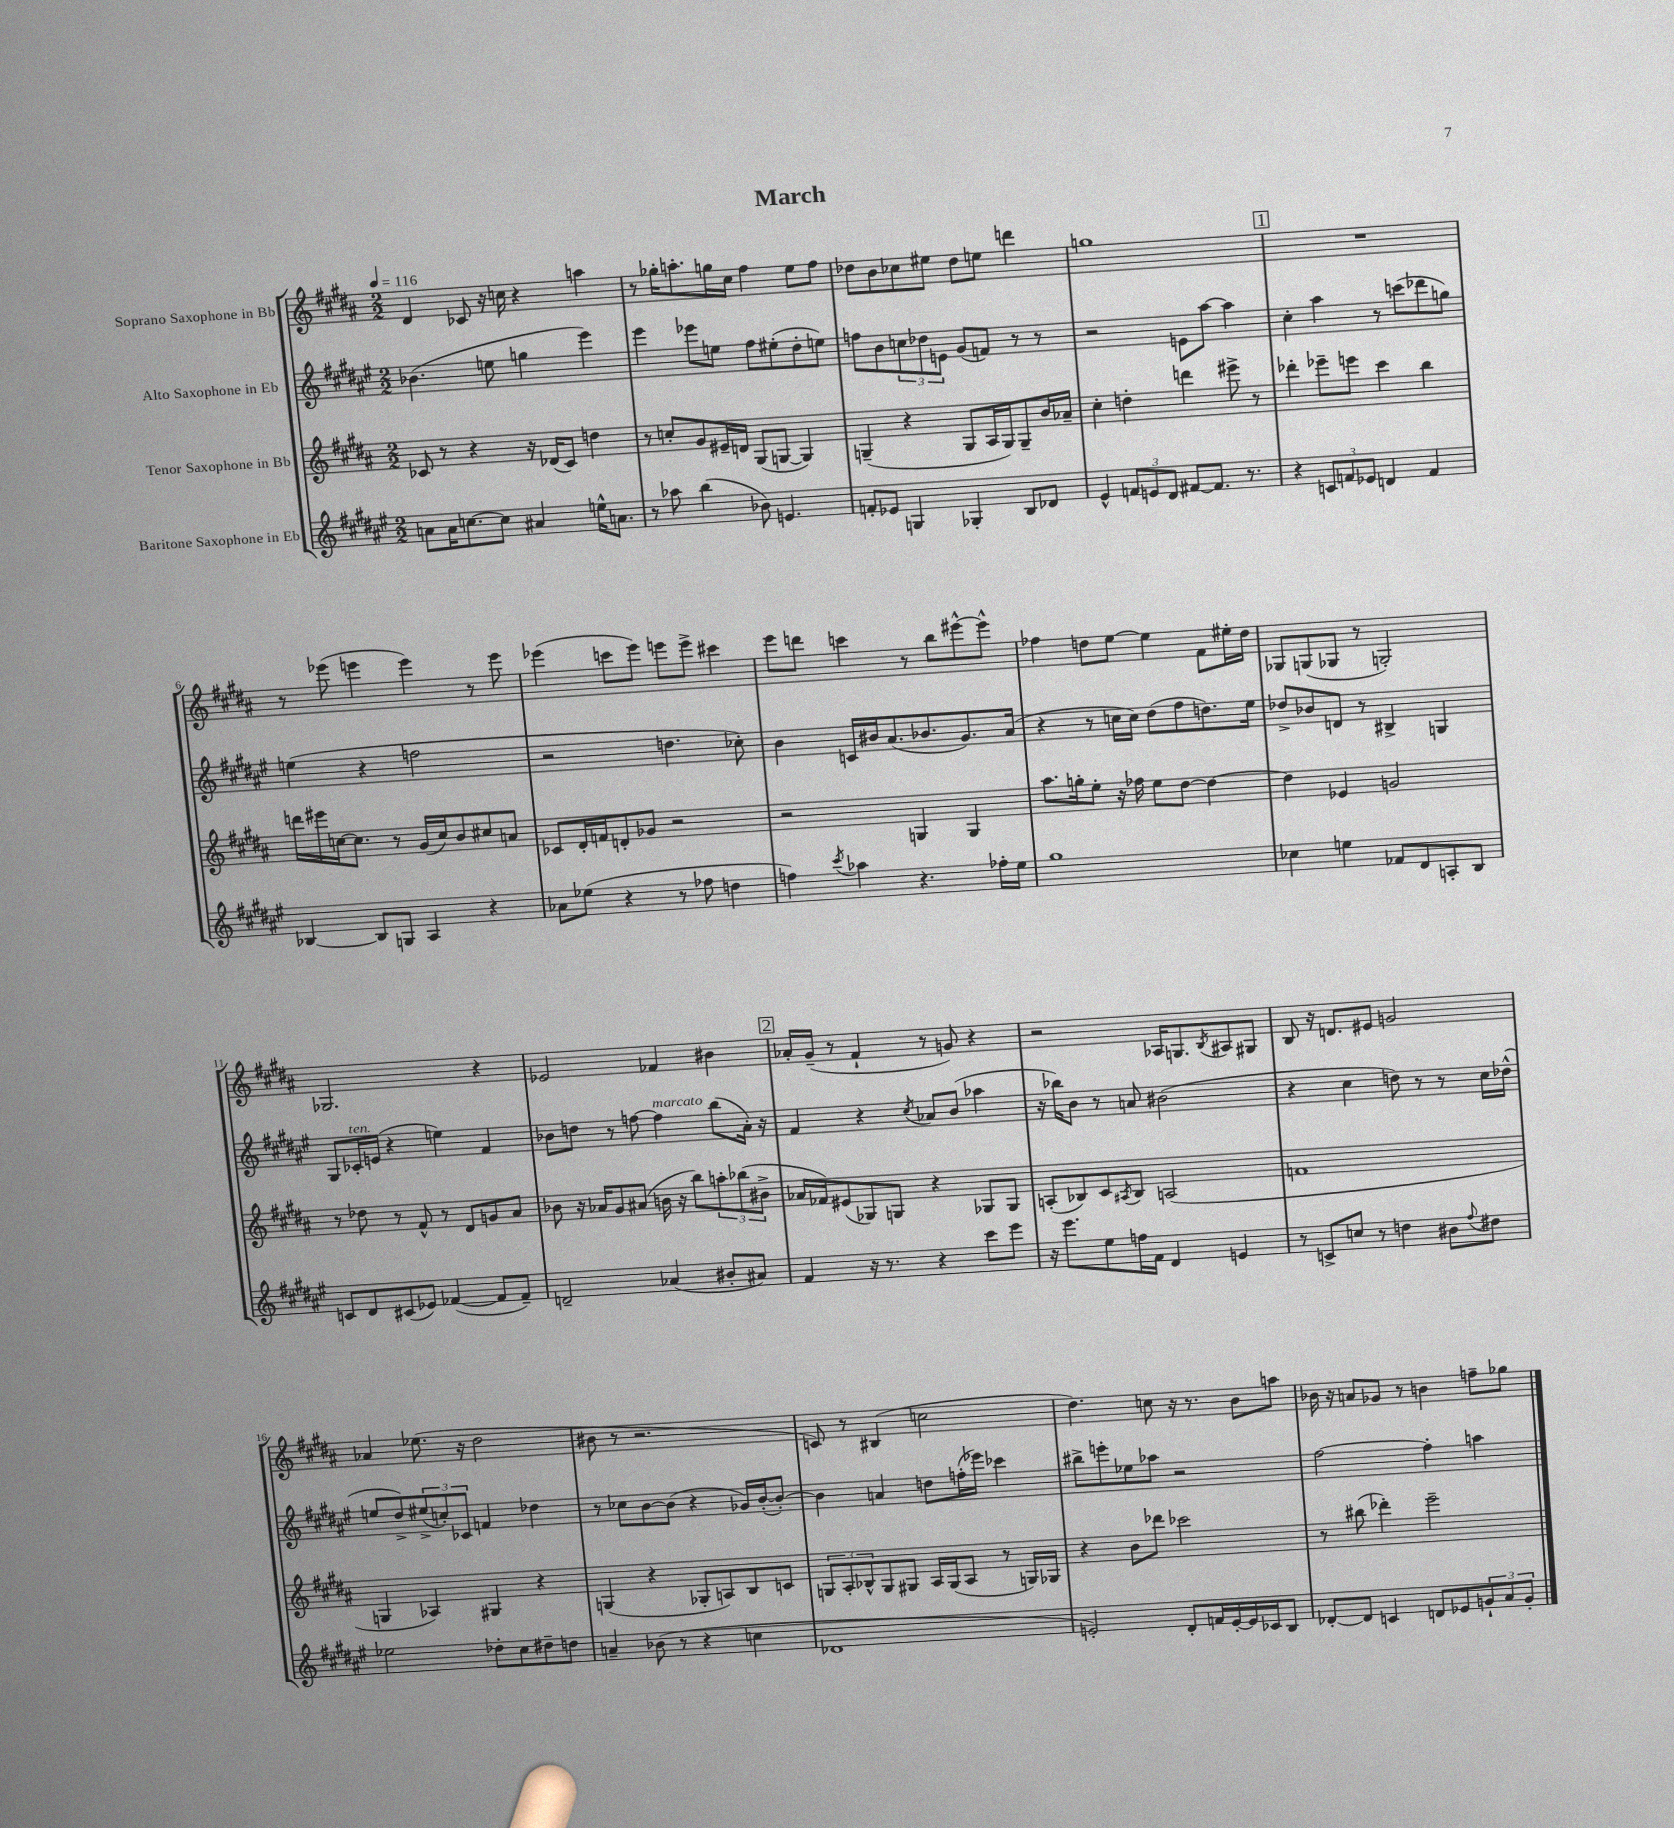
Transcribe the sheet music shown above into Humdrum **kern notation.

**kern	**kern	**kern	**kern
*part4	*part3	*part2	*part1
*staff4	*staff3	*staff2	*staff1
*I"Baritone Saxophone in Eb	*I"Tenor Saxophone in Bb	*I"Alto Saxophone in Eb	*I"Soprano Saxophone in Bb
*clefG2	*clefG2	*clefG2	*clefG2
*k[f#c#g#d#a#e#]	*k[f#c#g#d#a#]	*k[f#c#g#d#a#e#]	*k[f#c#g#d#a#]
*M2/2	*M2/2	*M2/2	*M2/2
*MM116	*MM116	*MM116	*MM116
=1	=1	=1	=1
8an\L	8c-X/	(4.b-X\	4d#/
16a\K	8r	.	.
[8.ccn\	.	.	.
.	4r	.	8c-X/
8cc\J]	.	8een\	16r
.	.	.	16ccn\
4a#X/	16r	4ggn\	4r
.	(16d-X/KL	.	.
.	8c-/J)	.	.
16een^^\KL	4ddn\	4eee#\)	4aan\
8.an\J	.	.	.
=2	=2	=2	=2
8r	8r	4eee#\	8r
8aa-X\	8ccn'/L	.	16gg-X'\KL
.	.	.	8.aan'\
(4bb\	8g#/	8eee-X\L	.
.	16e#X~/L	8een\J	16ggn\L
.	16dn/JJ	.	16cc#\JJ
8b-X\)	(8G#/L	8ff#\L	4ff#\
4.en/	[8Gn/J	(8ee#X'\	.
.	4G/])	8dd#'\	8ee\L
.	.	8een\J)	8ff#\J
=3	=3	=3	=3
8fn'/L	(4Gn~/	8ffn\L	8dd-X\L
8e-X/J	.	8b\	8b\
4Gn/	4r	12ccn\	8cc-X\
.	.	12dd-X\	.
.	.	.	8ee#X\J
.	.	12en\J	.
4G-X'/	8G/L	(8g#/L	8dd-\L
.	16A#/L	8fn/J)	8een\J
.	16G/J)	.	.
8B/L	8G~/	8r	4dddn\
8d-X/J	16b/L	8r	.
.	16a-X~/JJ	.	.
=4	=4	=4	=4
4e#^^/	4cc#'\	2r	1ggn
12fn/L	4ddn'\	.	.
12en/	.	.	.
12d#/J	.	.	.
[8f#X/L	4dddn\	8en\L	.
8.f#/J]	.	[8aa#\J	.
.	8eee#X^\	4aa#\]	.
8.r	.	.	.
.	8r	.	.
!!LO:REH:place=s1:t=1
=5	=5	=5	=5
4r	4ddd-X'\	4cc#'\	1r
12cn/L	8eee-X~\L	4aa#\	.
12fn/	.	.	.
.	8eeen\J	.	.
12e-X/J	.	.	.
4dn/	4ccc#\	8r	.
.	.	(8cccn\L	.
4f/	4bb\	8ddd-X\	.
.	.	8ggn\J)	.
!!LO:LB:g=z
=6	=6	=6	=6
[4B-X/	16dddn\LL	(4een\	8r
.	16eee#X\	.	.
.	[16ccn\J	.	(8eee-X\
.	8.cc\J]	.	.
8B-/L]	.	4r	4eeen\
8Gn/J	8r	.	.
4A#/	(16g#/LL	2ffn\	4eee\)
.	16cc/J)	.	.
.	8b/	.	.
4r	8cc#X/	.	8r
.	8an/J	.	8eee\
=7	=7	=7	=7
8a-X\L	8c-X/L	2r	(4eee-X\
(8ee-X\J	16d#'/L	.	.
.	16fn/J	.	.
4r	8dn'/	.	8cccn\L
.	8g-X/J	.	8eee-\J)
8r	2r	4.ddn\	8eeen\L
8ff-X\	.	.	8eee^\J
4ddn\	.	.	4ccc#X\
.	.	8cc-X'\)	.
=8	=8	=8	=8
4ffn\)	2r	4b\	8eee\L
.	.	.	8dddn\J
8qccc#/	.	.	.
4aa-X\	.	16cn/LL	4cccn\
.	.	16b#X/J	.
.	.	(8.a#/	.
4.r	4Gn/	.	8r
.	.	8.b-X/	.
.	.	.	8bb\L
.	4G/	8.g#/)	[8eee#X^^\
16ff-X'\LL	.	.	8eee#^^\J]
16ee#\JJ	.	(16a#/Jk	.
=9	=9	=9	=9
1gg#	8.aa#\L	4r	4ff-X\
.	16ggn'\k	.	.
.	8ee'\J	8r	8ddn\L
.	16r	16ccn\LL	[8ee\J
.	16ff-X\	16cc\JJ)	.
.	8ee\L	(8dd#\L	4ee\]
.	[8dd#\J	8ff#\	.
.	4dd#\_	8.ddn\)	8f#\L
.	.	.	16ee#X'\L
.	.	16ee#\Jk	16dd\JJ
=10	=10	=10	=10
4cc-X\	4dd#\]	8dd-X^/L	8G-X/L
.	.	8b-X/	(8Gn/
4een\	4e-X/	8dn/J	8G-X/J
.	.	8r	8r
8f-X/L	2gn/	4B#X^/	2Gn'/)
8d#/	.	.	.
8An'/	.	4Gn/	.
8B/J	.	.	.
!!LO:LB:g=z
=11	=11	=11	=11
8cn/L	8r	8G#/L	2.G-X/
!	!	!LO:TX:a:i:t=ten.	!
8d#/	8dd-X\	16c-X'/L	.
.	.	(16en/JJ	.
(8c#X/	8r	4r	.
8e-X/J)	8f#^^/	.	.
([4f-X/	8r	4een\)	.
.	8d#/L	.	.
8f-/L]	8gn/	4f#/	4r
8f-~/J)	8a#/J	.	.
=12	=12	=12	=12
2dn~/	8b-X\	8b-X\L	2e-X/
.	16r	8ddn\J	.
.	16a-X/KL	.	.
.	8g#/	8r	.
.	(8a#X/J	[8ffn\	.
!	!	!LO:TX:a:i:t=marcato	!
(4a-X/	16bn\	4ff\]	4f-X/
.	16r	.	.
.	8bb\L)	.	.
8b#X'/L	12aan'\	(8bb\L	4b#X\
.	(12bb-X\	.	.
8a#X/J)	.	16a#'\Jk)	.
.	12b#X^\J	.	.
.	.	16r	.
!!LO:REH:place=s1:t=2
=13	=13	=13	=13
4f#/	16a-X/LL	4f#/	16a-X'/LL
.	16f-X/J)	.	(16g#~/JJ
.	(8e#X/	.	8r
16r	8G-X/)	4r	4f#`/
8.r	.	.	.
.	8Gn/J	.	.
.	.	8qcc#/	.
4r	4r	8a-X/L	8r
.	.	(8b/J	8gn/)
8ccc#\L	8G-X/L	4aa-X\	4r
8eee#\J	8G-/J	.	.
=14	=14	=14	=14
16r	(8An'/L	16r	2r
8.eee#\L	.	16bb-X\KL)	.
.	8B-X/)	8b\J	.
8ee#\	8c#/	8r	.
.	8qA#X/	.	.
16ffn\L	8B-/J	8an/	.
16f#\JJ	.	.	.
4d#/	(2An/	(2b#X\	16A-X/KL
.	.	.	8.Gn/
.	.	.	8qB/
4en/	.	.	8A#X/
.	.	.	8G#X/J
=15	=15	=15	=15
8r	1fn	4r	8B/
8cn^/L	.	.	16r
.	.	.	8.dn/L
8ccn/J	.	4cc#\	.
8r	.	.	8e#X/J
4ddn\	.	8ddn\)	2gn/
.	.	8r	.
8b#X\L	.	8r	.
8qqff#/	.	.	.
8dd#X\J	.	16cc#\LL	.
.	.	(16dd-X^^\JJ	.
!!LO:LB:g=z
=16	=16	=16	=16
2ee-X\	4Gn/	8een/L	4a-X/
.	.	8dd#^/)	.
.	4A-X/)	(12ee#X^/	(8.ee-X\
.	.	12ccn'/)	.
.	.	12c-X/J	.
.	.	.	16r
8dd-X'\L	4G#X/	4fn/	2dd#\
8cc#\	.	.	.
8dd#X~\	4r	4dd-X\	.
8ddn\J	.	.	.
=17	=17	=17	=17
4an~/	(4Gn/	8r	8b#X\
.	.	8cc-X\L	8r
(8b-X\	4r	[8b\	2.r
8r	.	(8b\J]	.
4r	8G-X'/L	4r	.
.	8An/)	.	.
4ccn\	8B/	16g-X/LL)	.
.	.	([16b'/J	.
.	8cn/J	8b'/J_)	.
=18	=18	=18	=18
1d-X	12Gn/L	4b\]	8cn/)
.	12A#'/	.	.
.	.	.	8r
.	12B-X^^/	.	.
.	8G/	4an/	(4B#X/
.	8G#X/J	.	.
.	16A#/LL	8ddn\L	2ccn\
.	(16G#/J	.	.
.	8A#/J	(16ffn'\L	.
.	.	16eee-X\JJ)	.
.	8r	4ccc-X\	.
.	16Gn/LL)	.	.
.	16G-X/JJ	.	.
=19	=19	=19	=19
2en'/)	4r	8bb#X^\L	4.dd#\)
.	.	8eeen'\	.
.	8b\L	8ee-X\	.
.	8ddd-X\J	8aa-X\J	8ccn\
8d#'/L	2ccc-X\	2r	16r
.	.	.	8.r
16fn/L	.	.	.
[16e'/	.	.	.
16e/]	.	.	8b\L
16c-X/J	.	.	.
8B/J	.	.	8aan\J
=20	=20	=20	=20
[8d-X'/L	8r	[2ff#\	16b-X\
.	.	.	16r
8d-/J]	(8bb#X\	.	8an/L
4cn/	4ddd-X'\)	.	8g-X/J
.	.	.	8r
8dn/L	2eee~\	4ff#'\]	4bn\
8e-X/	.	.	.
12gn`/	.	4aan\	8ffn~\L
12a#/	.	.	.
.	.	.	8gg-X\J
12g'/J	.	.	.
==	==	==	==
*-	*-	*-	*-
